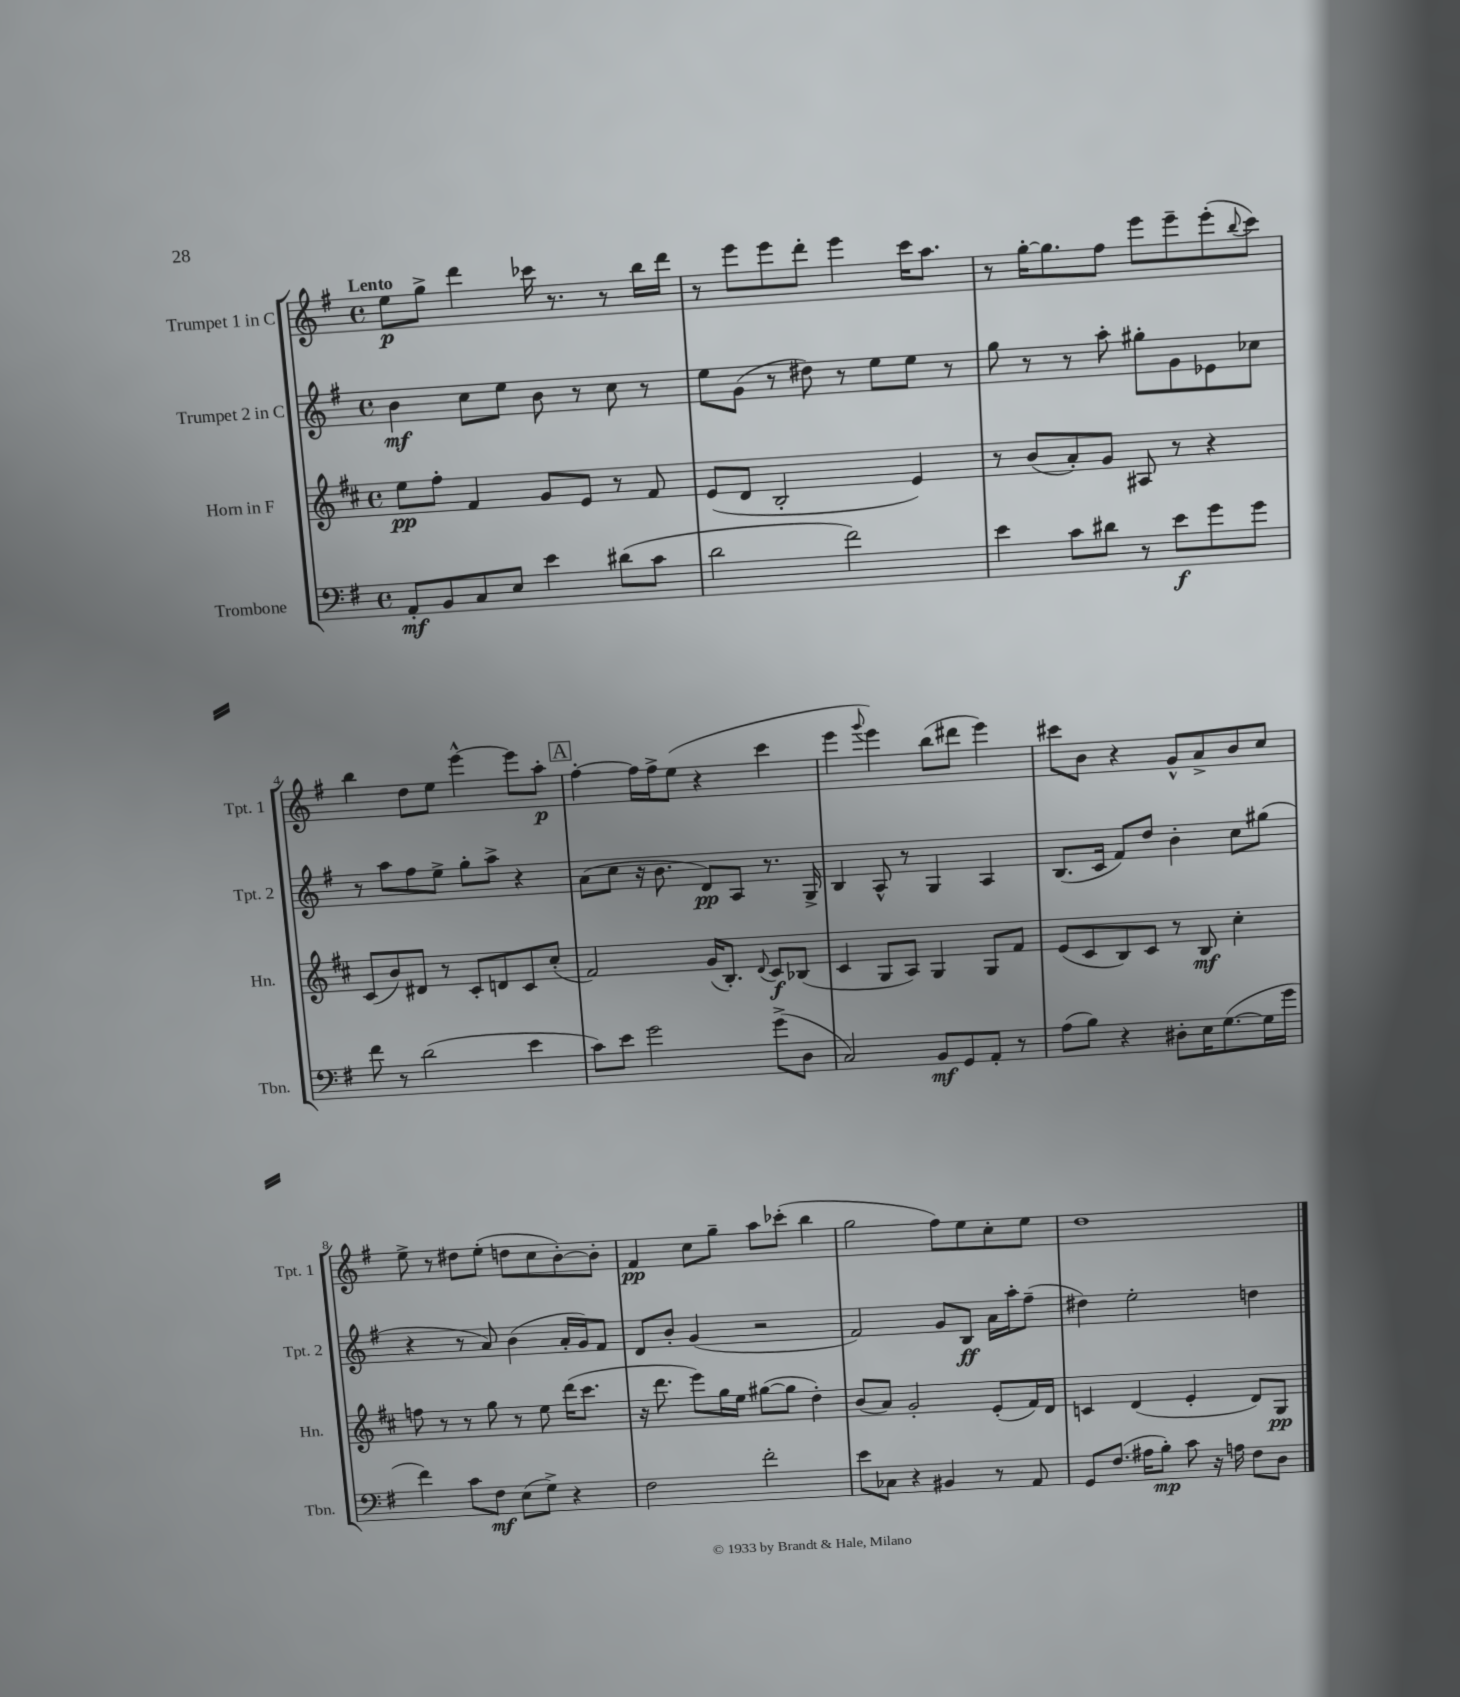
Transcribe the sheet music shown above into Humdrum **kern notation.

**kern	**kern	**kern	**kern
*staff4	*staff3	*staff2	*staff1
*clefF4	*clefG2	*clefG2	*clefG2
*k[f#]	*k[f#c#]	*k[f#]	*k[f#]
*M4/4	*M4/4	*M4/4	*M4/4
*met(c)	*met(c)	*met(c)	*met(c)
8AA'	8ee	4b	8ee
8BB	8ff#'	.	8gg^
8C	4f#	8cc	4ddd
8E	.	8ee	.
4e	8g	8b	16ccc-
.	.	.	8.r
.	8e	8r	.
(8d#	8r	8cc	8r
8c	8f#	8r	16bb
.	.	.	16ddd
=	=	=	=
2d	(8e	8ee	8r
.	8d	(8g	8eee
.	2B'	8r	8eee
.	.	8dd#)	8ddd'
2f#)	.	8r	4eee
.	.	8ee	.
.	4e)	8ee	16ccc
.	.	.	8.aa
.	.	8r	.
=	=	=	=
4e	8r	8gg	8r
.	(8b	8r	[16gg'
.	.	.	8.gg]
8c	8a')	8r	.
8d#	8g	8aa'	8ff#
8r	8A#	8gg#'	8eee
8e	8r	8g	8eee~
8g	4r	8e-	(8eee'
.	.	.	8qqbb
8g	.	8cc-	8ccc)
=	=	=	=
8f#	(8c#	8r	4bb
8r	8b)	8aa	.
(2d	8d#	8ff#	8dd
.	8r	8ee^	8ee
.	8c#'	8gg'	[4eee^^
.	8d	8aa^	.
4e	8c#	4r	8eee]
.	(8cc#'	.	8aa'
=	=	=	=
8c)	2f#)	(8a	[4ff#'
8e	.	8cc	.
2g	.	16r	16ff#]
.	.	8.b	16ff#^
.	.	.	(8ee
.	(16g	8d)	4r
.	8.B')	.	.
.	.	8A	.
.	8qqd	.	.
(8g^	8c#	8.r	4ccc
8D	(8B-	.	.
.	.	16G^	.
=	=	=	=
2C)	4c#	4B	4eee
.	.	.	8qqggg
.	8G	8A^^	4eee)
.	8A)	8r	.
8BB	4G	4G	(8bb
8GG	.	.	8ddd#
8AA'	8G	4A	4eee)
8r	8f#	.	.
=	=	=	=
(8A	(8e	(8.B	8ccc#
8B)	8c#	.	8b
.	.	16c	.
4r	8B)	8f#)	4r
.	8c#	8dd	.
8D#'	8r	4b'	8g^^
16E	8B	.	8a^
([8.G	.	.	.
.	4cc#'	8cc	8b
16G]	.	(8gg#	8cc
16g	.	.	.
=	=	=	=
4f#)	8ff	4r	8ee^
.	8r	.	8r
8c	8r	8r	8dd#
8F#	8gg	8a)	(8ee'
(8E	8r	(4b	8dd
8G^)	8ee	.	8cc
4r	(16ddd	16a'	[8b')
.	8.ccc#	16g)	.
.	.	8f#	8b']
=	=	=	=
2F#	16r	8d	4f#
.	8.ddd	.	.
.	.	8b'	.
.	8eee)	(4g	8cc
.	16gg	.	8gg~
.	16ee	.	.
2f#'	([8gg#	2r	8aa
.	8gg#]	.	(8ccc-'
.	4dd')	.	4bb
=	=	=	=
8e	(8b	2f#)	2gg
8C-	8a)	.	.
4r	2g'	.	.
4BB#	.	8g	8ff#)
.	.	8B	8ee
8r	(8e'	16a	8cc'
.	.	16aa'	.
8AA	16f#)	(8ff#~	8ee
.	16d	.	.
=	=	=	=
8GG	4c	4dd#)	1dd
(8.F#	.	.	.
.	(4d	2ee'	.
16A#	.	.	.
8B')	.	.	.
8c	4e'	.	.
16r	.	.	.
16A	.	.	.
8F#	8d)	4dd	.
8D	8G	.	.
==	==	==	==
*-	*-	*-	*-
